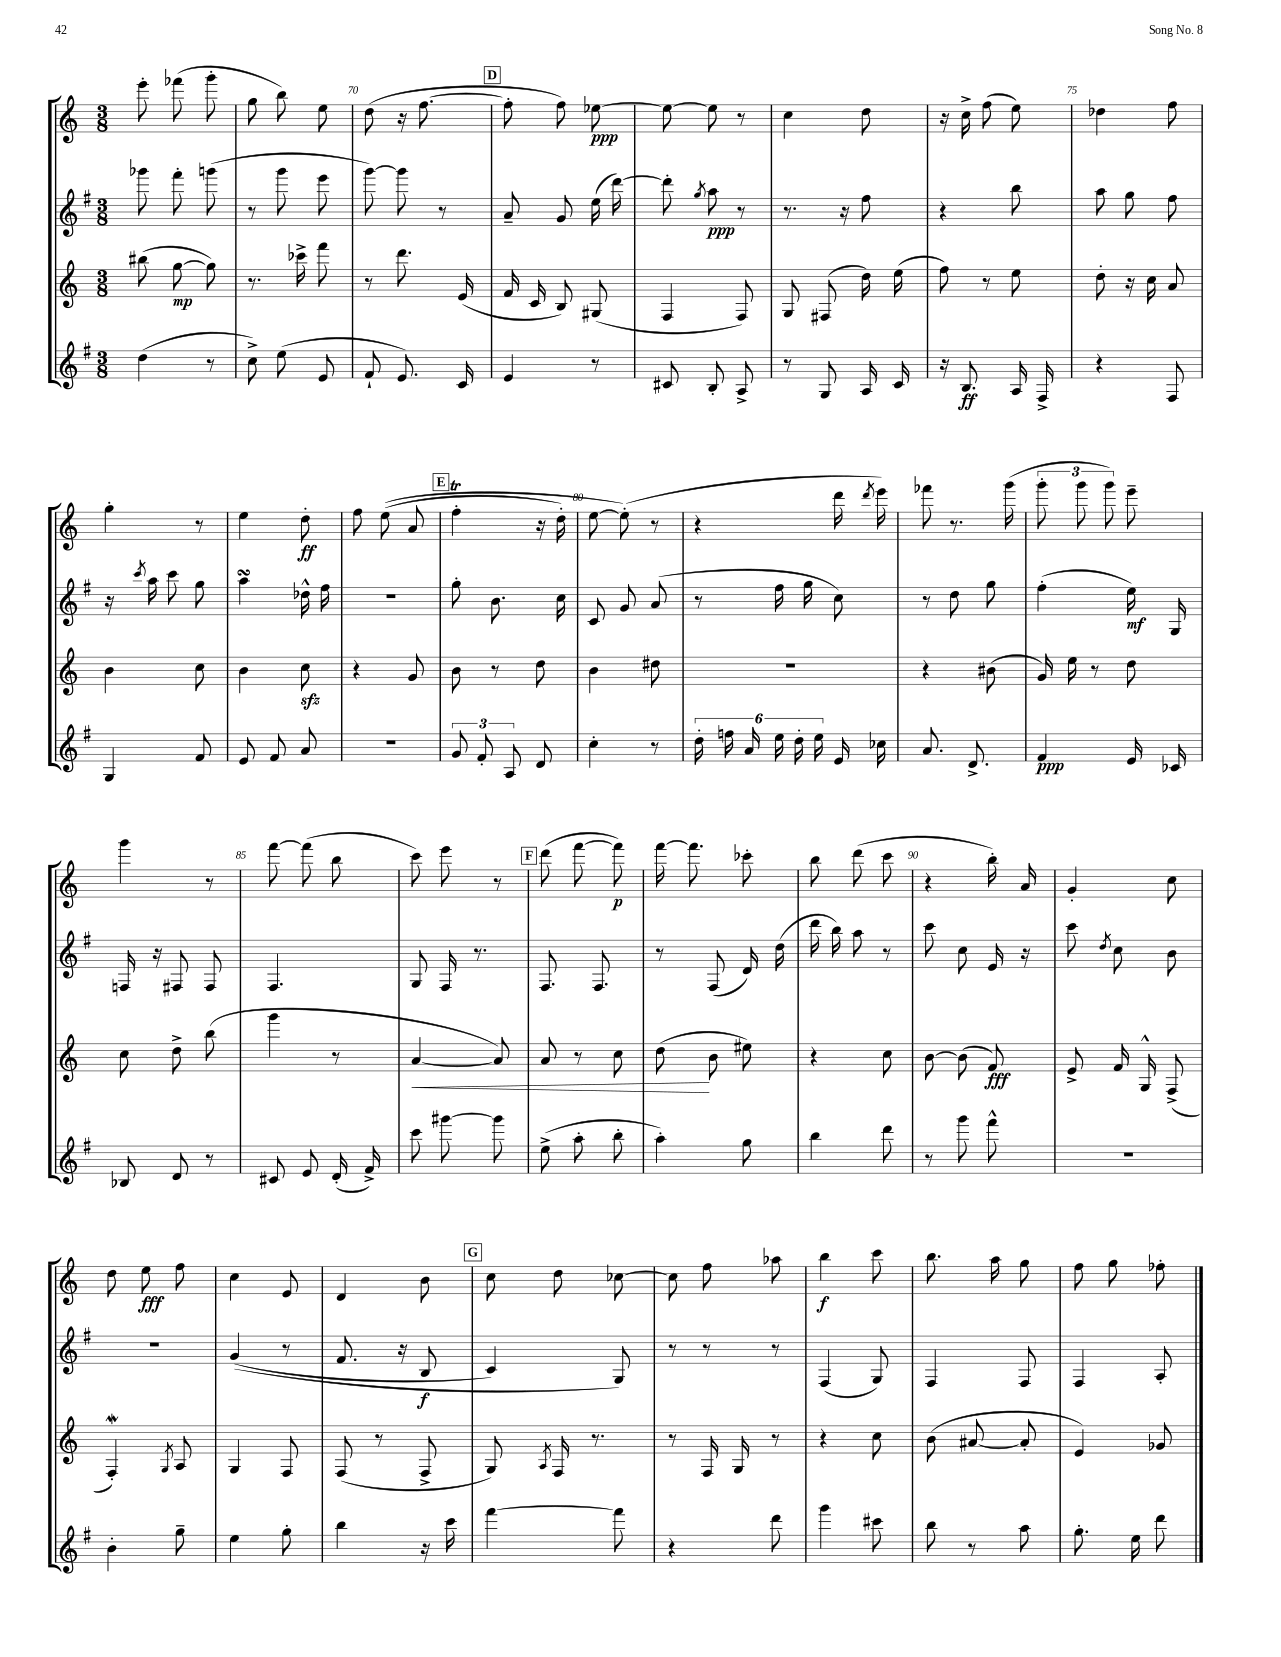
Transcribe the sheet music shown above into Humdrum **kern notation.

**kern	**kern	**kern	**kern
*staff4	*staff3	*staff2	*staff1
*clefG2	*clefG2	*clefG2	*clefG2
*k[f#]	*k[]	*k[f#]	*k[]
*M3/8	*M3/8	*M3/8	*M3/8
(4dd	(8bb#	8ggg-	8eee'
.	[8gg	8fff#'	(8fff-
8r	8gg])	(8ggg	8ggg'
=	=	=	=
8cc^)	8.r	8r	8gg
(8ee	.	8ggg	8bb)
.	16ccc-^	.	.
8e	8fff	8eee	8ee
=	=	=	=
8f#`	8r	[8ggg)	(8dd
8.e)	8.ddd	8ggg]	16r
.	.	.	[8.ff
.	.	8r	.
16c	(16e	.	.
=	=	=	=
4e	16f	8a~	8ff']
.	16c	.	.
.	8B)	8g	8ff)
8r	(8G#	(16ee	[8ee-
.	.	[16ddd)	.
=	=	=	=
8c#	4F	8ddd']	8ee-_
.	.	8qgg	.
8B'	.	8aa	8ee-]
8A^	8F)	8r	8r
=	=	=	=
8r	8G	8.r	4cc
8G	(8F#	.	.
.	.	16r	.
16A	16dd)	8ff#	8dd
16c	(16ee	.	.
=	=	=	=
16r	8ff)	4r	16r
8.B	.	.	16cc^
.	8r	.	(8ff
16A	8ee	8bb	8ee)
16F#^	.	.	.
=	=	=	=
4r	8dd'	8aa	4dd-
.	16r	8gg	.
.	16cc	.	.
8F#	8a	8ff#	8ff
=	=	=	=
4G	4b	16r	4gg'
.	.	8qccc	.
.	.	16aa	.
.	.	8ccc	.
8f#	8cc	8gg	8r
=	=	=	=
8e	4b	4aa	4ee
8f#	.	.	.
8a	8cc	16dd-^^	8dd'
.	.	16ff#	.
=	=	=	=
4.r	4r	4.r	8ff
.	.	.	&((8ee
.	8g	.	8a
=	=	=	=
12g	8b	8gg'	4ff'
12f#'	.	.	.
.	8r	8.b	.
12A	.	.	.
8d	8dd	.	16r
.	.	16cc	16dd')
=	=	=	=
4cc'	4b	8c	[8ee
.	.	8g	(8ee']&)
8r	8dd#	(8a	8r
=	=	=	=
24dd'	4.r	8r	4r
24ff	.	.	.
24a	.	.	.
24ee	.	16ff#	.
24dd'	.	.	.
.	.	16gg	.
24ee	.	.	.
16e	.	8cc)	16ddd
.	.	.	8qddd
16cc-	.	.	16eee)
=	=	=	=
8.a	4r	8r	8fff-
.	.	8dd	8.r
8.d^	.	.	.
.	(8b#	8gg	.
.	.	.	(16ggg
=	=	=	=
4f#	16g)	(4ff#'	12ggg'
.	16ee	.	.
.	.	.	12ggg
.	8r	.	.
.	.	.	12ggg)
16e	8dd	16ee)	8eee~
16c-	.	16G	.
=	=	=	=
8B-	8cc	16F	4ggg
.	.	16r	.
8d	8dd^	8F#	.
8r	(8bb	8F#	8r
=	=	=	=
8c#	4ggg	4.F#	[8fff
8e	.	.	(8fff]
(16d'	8r	.	8bb
16f#^)	.	.	.
=	=	=	=
8ccc	[4a	8G	8ccc)
[8ggg#	.	16F#	8eee
.	.	8.r	.
8ggg#]	8a])	.	8r
=	=	=	=
(8ee^	8a	8.F#	(8ddd
8aa'	8r	.	[8fff
.	.	8.F#	.
8bb'	8cc	.	8fff])
=	=	=	=
4aa')	(8dd	8r	[16fff
.	.	.	8.fff]
.	8b	(8F#	.
8gg	8ee#)	16d)	8ccc-'
.	.	(16dd	.
=	=	=	=
4bb	4r	16ddd	8bb
.	.	16bb)	.
.	.	8aa	(8ddd
8ddd	8cc	8r	8ccc
=	=	=	=
8r	[8b	8ccc	4r
8ggg	(8b]	8cc	.
8fff#^^	8f)	16e	16bb')
.	.	16r	16a
=	=	=	=
4.r	8e^	8ccc	4g'
.	.	8qdd	.
.	16f	8cc	.
.	16G^^	.	.
.	(8F^	8b	8cc
=	=	=	=
4b'	4F')	4.r	8dd
.	.	.	8ee
.	8qG	.	.
8gg~	8A	.	8ff
=	=	=	=
4ee	4G	&((4g	4cc
8gg'	8F	8r	8e
=	=	=	=
4bb	(8F	8.f#	4d
.	8r	.	.
.	.	16r	.
16r	8F^	8B	8b
16ccc	.	.	.
=	=	=	=
[4fff#	8G)	4c)	8cc
.	8qA	.	.
.	16F	.	8dd
.	8.r	.	.
8fff#]	.	8G&)	[8cc-
=	=	=	=
4r	8r	8r	8cc-]
.	16F	8r	8ff
.	16G	.	.
8ddd	8r	8r	8aa-
=	=	=	=
4ggg	4r	(4F#	4bb
8ccc#	8cc	8G)	8ccc
=	=	=	=
8bb	(8b	4F#	8.bb
8r	[8a#	.	.
.	.	.	16aa
8aa	8a#']	8F#	8gg
=	=	=	=
8.gg'	4e)	4F#	8ff
.	.	.	8gg
16ee	.	.	.
8ddd	8g-	8A'	8ff-'
==	==	==	==
*-	*-	*-	*-
